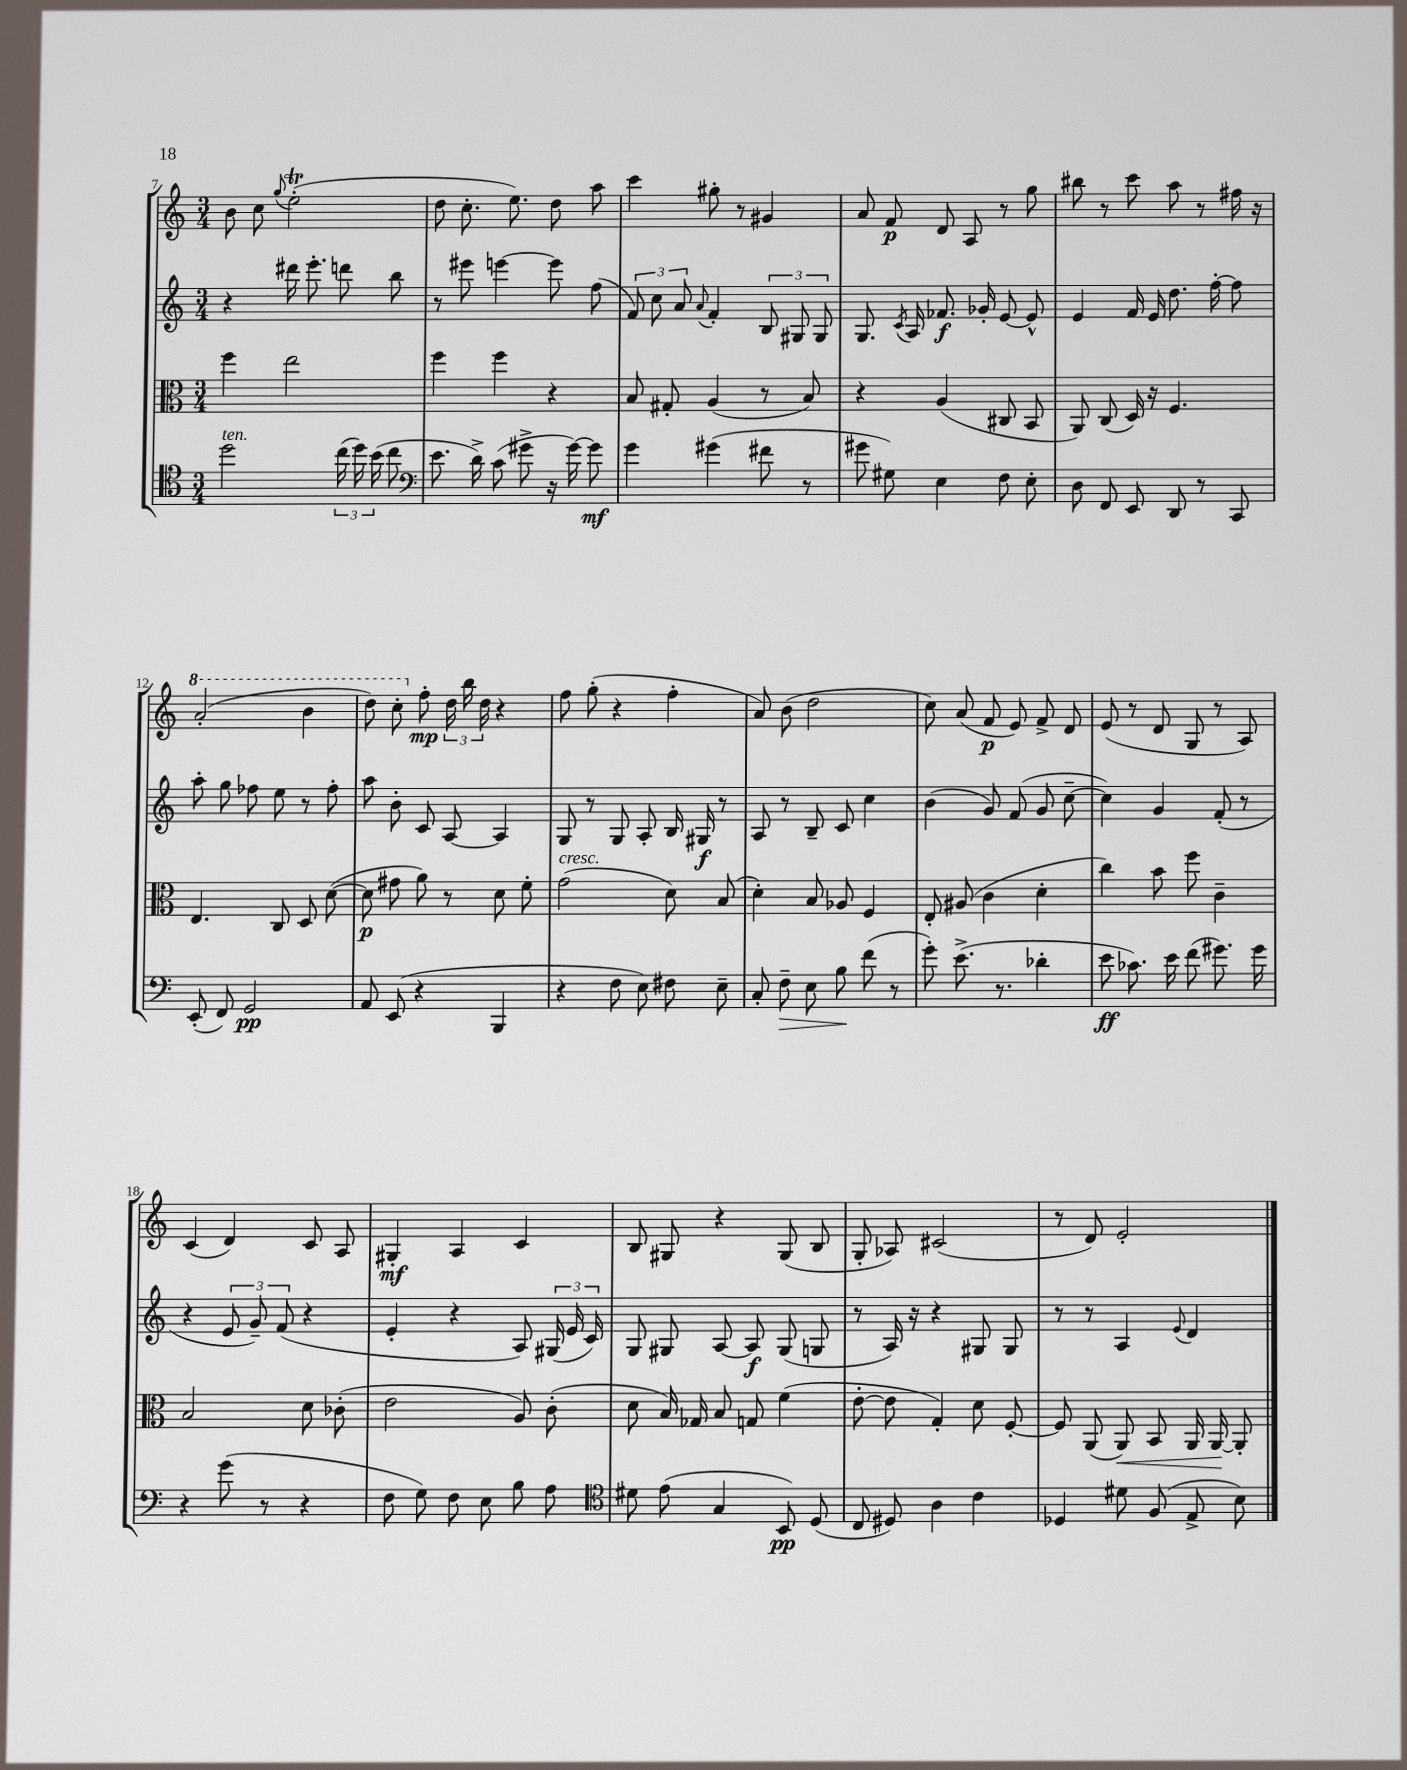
<<
\new StaffGroup <<
\new Staff = "s0" {
    \clef treble \key c \major \numericTimeSignature \time 3/4
    \autoBeamOff b'8 c''8 \appoggiatura { g''8 } e''2-.\trill( |
    d''8 c''8.-. e''8.) d''8 a''8 |
    c'''4 gis''8-. r8 gis'4 |
    a'8 f'8\p d'8 a8 r8 g''8 |
    bis''8 r8 c'''8 a''8 r8 fis''16 r16 |
    \ottava #1 a''2-.( b''4 |
    d'''8) c'''8-. \ottava #0 f''8-.\mp \tuplet 3/2 { d''16 b''16 d''16 } r4 |
    f''8 g''8-.( r4 f''4-. |
    a'8) b'8( d''2 |
    c''8) a'8( f'8\p e'8) f'8-> d'8 |
    e'8( r8 d'8 g8 r8 a8) |
    c'4( d'4) c'8 a8 |
    gis4-.\mf a4 c'4 |
    b8 gis8 r4 gis8( b8 |
    g8-. aes8) cis'2( |
    r8 d'8) e'2-. \bar "|." |
}
\new Staff = "s1" {
    \clef treble \key c \major \numericTimeSignature \time 3/4
    \autoBeamOff r4 dis'''16 e'''8.-. d'''8 b''8 |
    r8 eis'''8 e'''4~ e'''8 f''8( |
    \tuplet 3/2 { f'8) c''8 a'8 } \appoggiatura { a'8 } f'4-. \tuplet 3/2 { b8 gis8 gis8 } |
    g8. \acciaccatura { c'8 } a16 fes'8.\f ges'16-. e'8~ e'8-^ |
    e'4 f'16 e'16 d''8. f''16~-. f''8 |
    a''8-. g''8 fes''8 e''8 r8 fes''8-. |
    a''8 b'8-. c'8 a8~ a4 |
    g8 r8 g8 a8-. b16 gis16\f r8 |
    a8 r8 b8-- c'8 c''4 |
    b'4( g'8) f'8( g'8 c''8~-- |
    c''4) g'4 f'8-.( r8 |
    r4 \tuplet 3/2 { e'8 g'8--) f'8( } r4 |
    e'4-. r4 a8) \tuplet 3/2 { gis16( e'16 c'16) } |
    g8 gis8 a8~ a8\f gis8( g8 |
    r8 a16) r16 r4 gis8 gis8 |
    r8 r8 a4 \appoggiatura { e'8 } d'4 \bar "|." |
}
\new Staff = "s2" {
    \clef alto \key c \major \numericTimeSignature \time 3/4
    \autoBeamOff f''4 e''2 |
    f''4 f''4 r4 |
    b8 gis8-. a4( r8 b8) |
    r4 a4( cis8 b,8 |
    a,8) c8( d16) r16 f4. |
    e4. c8 d8 d'8~( |
    d'8\p gis'8 a'8) r8 d'8 f'8-. |
    g'2^\markup { \italic "cresc." }( d'8) b8( |
    d'4-.) b8 aes8 f4 |
    e8-. ais8( c'4 d'4-. |
    c''4) b'8 f''8 c'4-- |
    b2 d'8 ces'8-.( |
    e'2 a8) c'8-.( |
    d'8 b16) ges16 b8 g8 f'4( |
    e'8~-. e'8 g4-.) d'8 f8~-. |
    f8 a,8( a,8\<) b,8 a,16 a,16~\! a,8-. \bar "|." |
}
\new Staff = "s3" {
    \clef tenor \key c \major \numericTimeSignature \time 3/4
    \autoBeamOff d''2^\markup { \italic "ten." } \tuplet 3/2 { c''16( d''16) b'16( } c''8 |
    \clef bass e'8. d'16->) c'8( gis'8-> r16 gis'16~) gis'8\mf |
    g'4 gis'4( fis'8 r8 |
    gis'8 gis8) e4 f8 e8-. |
    d8 f,8 e,8 d,8 r8 c,8 |
    e,8-.( f,8) g,2\pp |
    a,8 e,8( r4 b,,4 |
    r4 f8 e8) fis8 e8-- |
    c8-. f8--\> e8 b8\! f'8( r8 |
    g'8-.) e'8.->( r8. des'4-. |
    e'8\ff ces'8.) e'16 f'8( gis'8.) gis'16 |
    r4 g'8( r8 r4 |
    f8 g8) f8 e8 b8 a8 |
    \clef tenor dis'8 e'8( g4 b,8\pp) d8( |
    c8 dis8) a4 c'4 |
    des4 dis'8 f8( e8-> b8) \bar "|." |
}
>>
>>
\layout { \context { \Score currentBarNumber = #7 } }
